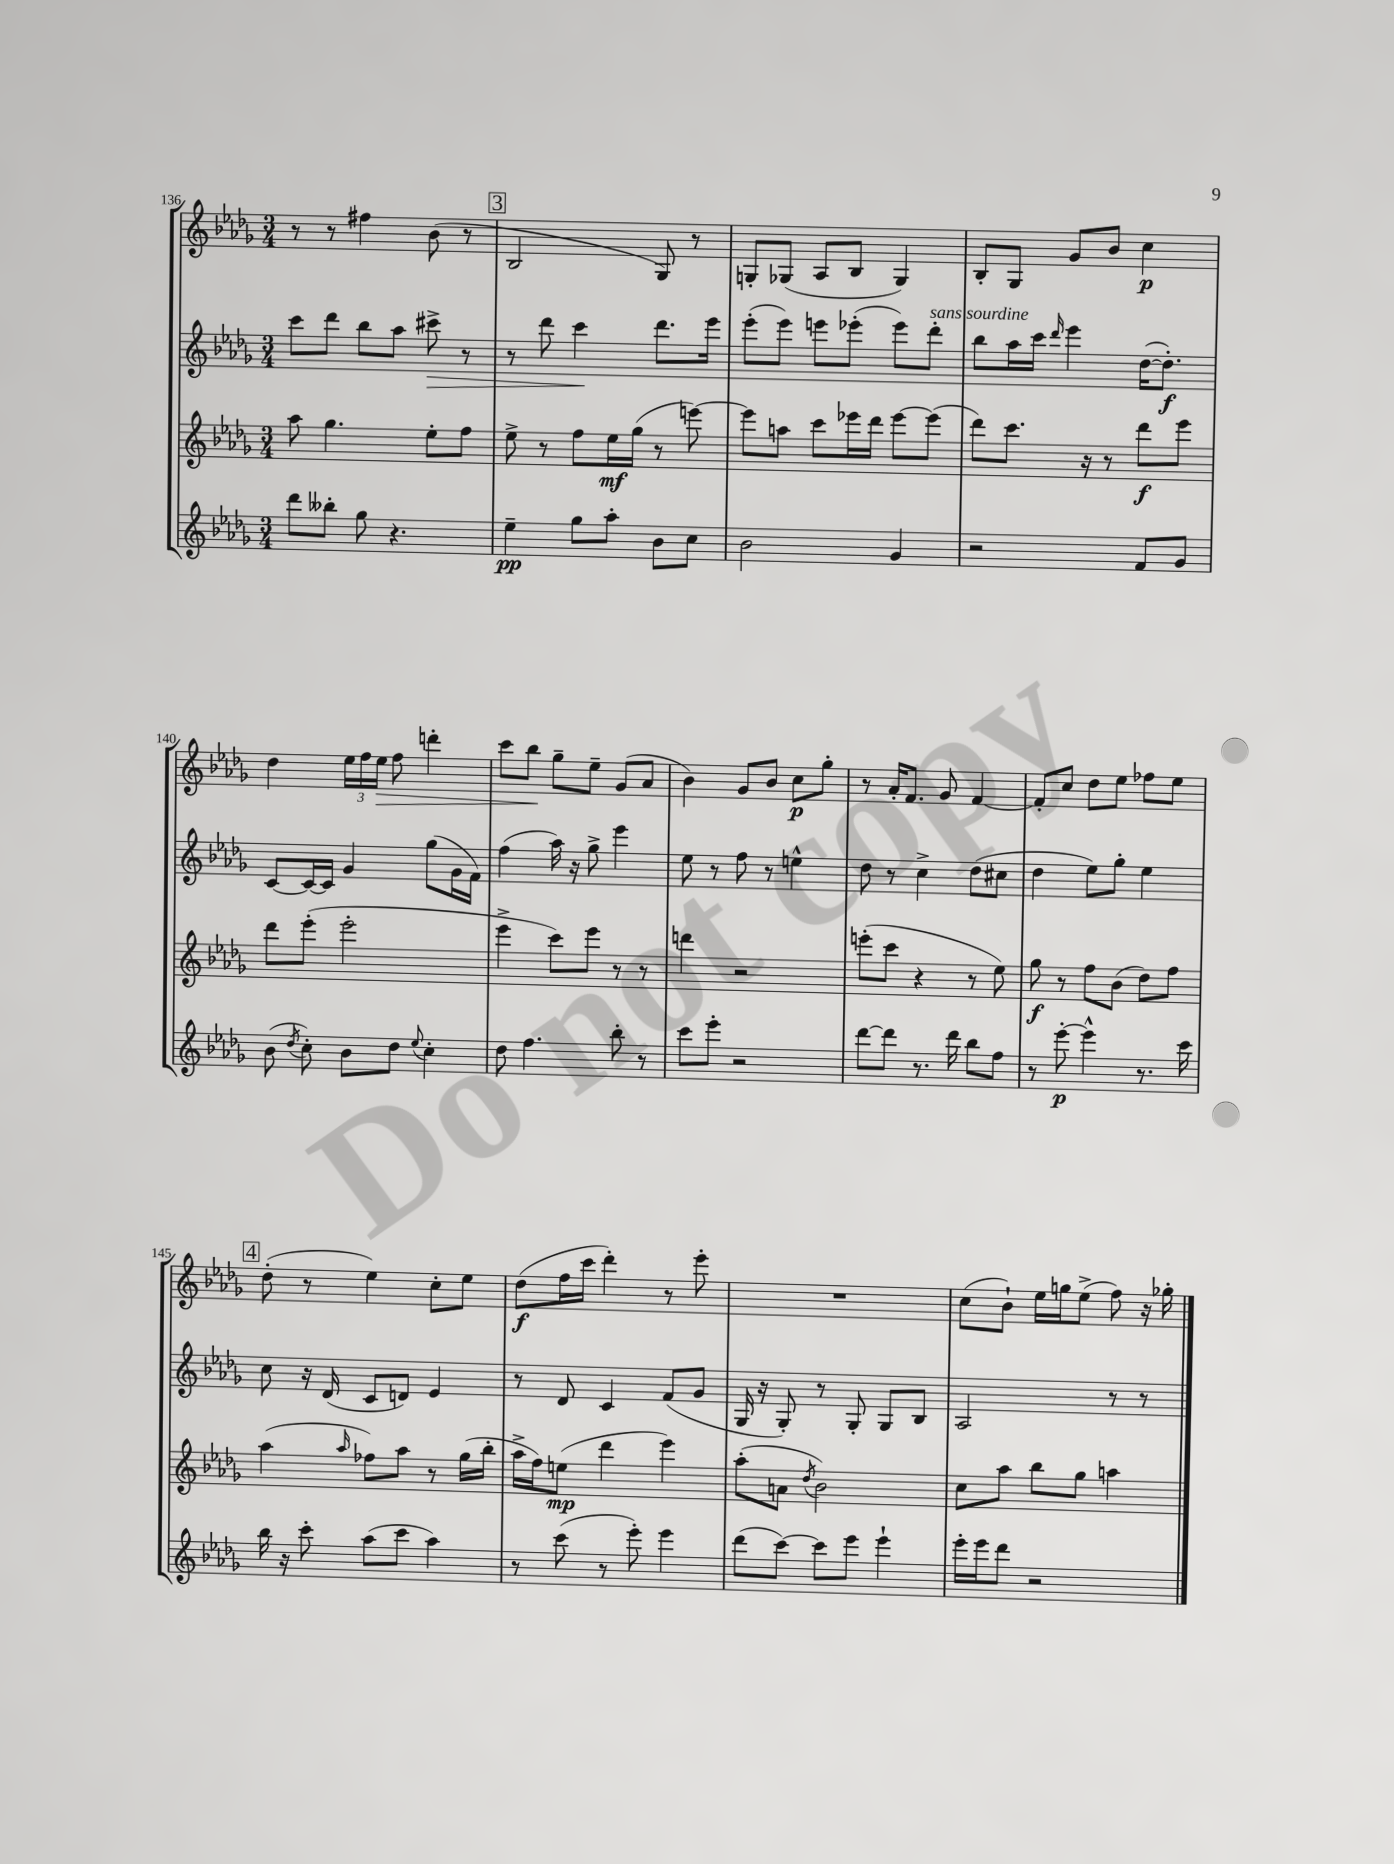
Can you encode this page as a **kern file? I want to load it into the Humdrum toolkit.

**kern	**kern	**kern	**kern
*staff4	*staff3	*staff2	*staff1
*clefG2	*clefG2	*clefG2	*clefG2
*k[b-e-a-d-g-]	*k[b-e-a-d-g-]	*k[b-e-a-d-g-]	*k[b-e-a-d-g-]
*M3/4	*M3/4	*M3/4	*M3/4
8ddd-	8aa-	8ccc	8r
8bb--'	4.gg-	8ddd-	8r
8gg-	.	8bb-	4ff#
4.r	.	8aa-	.
.	8ee-'	8ccc#^	(8b-
.	8ff	8r	8r
=	=	=	=
4ee-~	8ee-^	8r	2B-
.	8r	8ddd-	.
8gg-	8ff	4ccc	.
8aa-'	16ee-	.	.
.	(16gg-	.	.
8b-	8r	8.ddd-	8G-)
8cc	[8eee)	.	8r
.	.	16eee-	.
=	=	=	=
2b-	8eee]	(8eee-'	8G'
.	8aa	8eee-)	(8G-
.	8ccc	8eee	8A-
.	16eee-	(8eee-'	8B-
.	16ddd-	.	.
4g-	[8eee-	8eee-)	4G-)
.	(8eee-]	8ddd-'	.
=	=	=	=
2r	8ddd-)	8bb-	8B-'
.	8.ccc	16aa-	8G-
.	.	16ccc	.
.	.	16qqddd-	.
.	.	4eee-	8g-
.	16r	.	.
.	8r	.	8b-
8f	8ddd-	([16dd-	4cc
.	.	8.dd-'])	.
8g-	8eee-	.	.
=	=	=	=
(8b-	8ddd-	[8c	4dd-
8qdd-	.	.	.
8cc')	(8eee-'	16c_	.
.	.	16c]	.
8b-	2eee-'	4g-	24ee-
.	.	.	24ff
.	.	.	24ee-
8dd-	.	.	8ff
8qqee-	.	.	.
4cc'	.	(8gg-	4ddd'
.	.	16g-	.
.	.	16f)	.
=	=	=	=
8dd-	4eee-^	(4ff	8ccc
4.ff	.	.	8bb-
.	8ccc)	16aa-)	8gg-~
.	.	16r	.
.	8eee-	8gg-^	8ee-~
8bb-'	8r	4eee-	(8g-
8r	8r	.	8a-
=	=	=	=
8ccc	4ddd	8ee-	4b-)
8eee-'	.	8r	.
2r	2r	8ff	8g-
.	.	8r	8b-
.	.	4ee^^	8cc
.	.	.	8gg-'
=	=	=	=
[8ddd-	(8eee'	8dd-	8r
8ddd-]	8ccc	8r	16a-'
.	.	.	8.f
8.r	4r	4cc^	.
.	.	.	8g-
16ddd-	.	.	.
8bb-	8r	(8dd-	[4f
8ff	8ee-)	8cc#	.
=	=	=	=
8r	8gg-	4dd-	8f']
[8eee-'	8r	.	8cc
4eee-^^]	8ff	8ee-)	8dd-
.	(8b-	8gg-'	8ee-
8.r	8dd-)	4ee-	8ff-
.	8ff	.	8ee-
16ccc	.	.	.
=	=	=	=
16bb-	(4aa-	8cc	(8dd-'
16r	.	.	.
8ccc'	.	16r	8r
.	.	(16d-	.
.	16qqaa-	.	.
(8aa-	8ff-)	8c	4ee-)
8ccc	8aa-	8d)	.
4aa-)	8r	4e-	8cc'
.	(16gg-	.	8ee-
.	16bb-'	.	.
=	=	=	=
8r	16aa-^	8r	(8dd-
.	16ff)	.	.
(8ccc	(8ee	8d-	16ff
.	.	.	16ccc
8r	4ddd-	4c	4ddd-')
8eee-')	.	.	.
4eee-	4eee-)	(8f	8r
.	.	8g-	8eee-'
=	=	=	=
(8ddd-	(8aa-'	16G-	2.r
.	.	16r	.
[8ccc)	8a	8G-')	.
.	8qdd-	.	.
8ccc]	2b-)	8r	.
8eee-	.	8G-'	.
4eee-`	.	8G-	.
.	.	8B-	.
=	=	=	=
16eee-'	8cc	2A-	(8cc
16eee-	.	.	.
8ddd-	8aa-	.	8b-`)
2r	8bb-	.	16ee-
.	.	.	16gg
.	8gg-	.	(8ee-^
.	4aa	8r	8ff)
.	.	8r	16r
.	.	.	16gg-'
==	==	==	==
*-	*-	*-	*-
